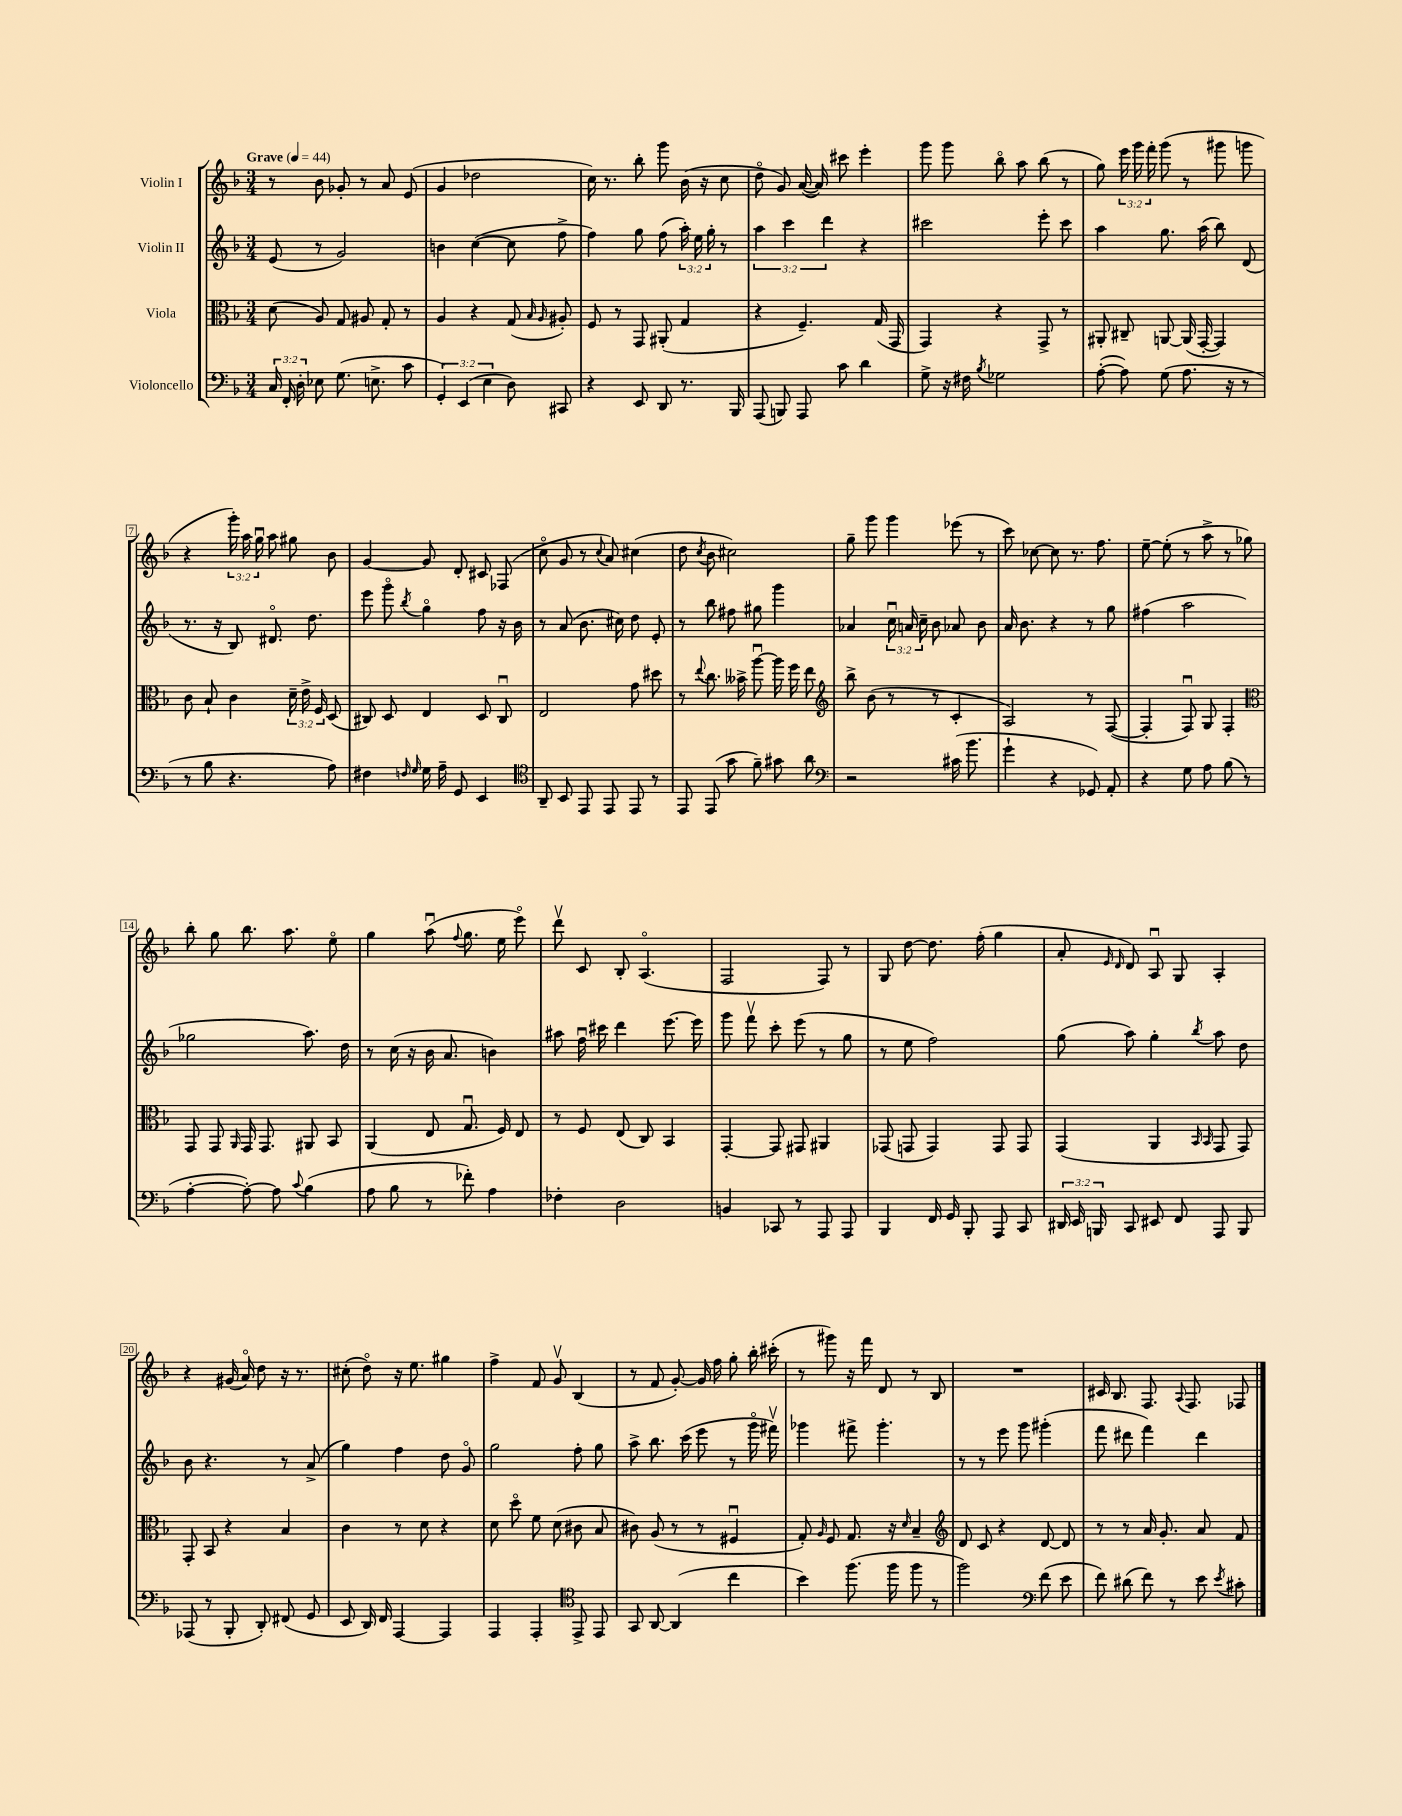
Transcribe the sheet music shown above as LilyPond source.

<<
\new StaffGroup <<
\new Staff = "s0" \with { instrumentName = "Violin I" } {
    \clef treble \key f \major \numericTimeSignature \time 3/4 \override Staff.TupletNumber.text = #tuplet-number::calc-fraction-text \tempo "Grave" 4 = 44
    \autoBeamOff r8 bes'8 ges'8-. r8 a'8 e'8( |
    g'4 des''2 |
    c''16) r8. bes''8-. g'''8 bes'16( r16 c''8 |
    d''8\flageolet g'8) a'16~( a'16) cis'''8 e'''4-. |
    g'''8 g'''8 bes''8\flageolet a''8 bes''8( r8 |
    g''8) \tuplet 3/2 { e'''16 g'''16 f'''16-. } g'''8( r8 gis'''8 g'''8 |
    r4 \tuplet 3/2 { g'''16-.) a''16 g''16\downbow } a''8 gis''8 bes'8 |
    g'4~ g'8 d'8-. cis'8 fes8( |
    c''8\flageolet g'8 r8 \appoggiatura { c''8 } a'8) cis''4( |
    d''8 \acciaccatura { c''8 } bes'8 cis''2) |
    g''8-- g'''8 g'''4 ees'''8( r8 |
    c'''8) ces''8~ ces''8 r8. f''8. |
    e''8~-- e''8-.( r8 a''8-> r8 ges''8) |
    bes''8-. g''8 bes''8. a''8. e''8\flageolet |
    g''4 a''8\downbow( \appoggiatura { f''8 } g''8. e''16 e'''8\flageolet) |
    d'''8\upbow c'8 bes8-. a4.\flageolet( |
    f2 f8) r8 |
    g8 d''8~ d''8. f''16-.( g''4 |
    a'8-. \grace { e'16 d'16 } d'8) a8\downbow g8 a4-. |
    r4 gis'16( a'16\flageolet) d''8 r16 r8. |
    cis''8-.( d''8\flageolet) r16 e''8. gis''4 |
    f''4-> f'8 g'8\upbow bes4( |
    r8 f'8 g'8~-.) g'16 f''16 g''8-. bes''16-. cis'''16-.( |
    r8 gis'''8) r16 f'''16 d'8 r8 bes8 |
    R2. |
    cis'16 bes8. f8. \appoggiatura { a8 } f8. fes8 \bar "|." |
}
\new Staff = "s1" \with { instrumentName = "Violin II" } {
    \clef treble \key f \major \numericTimeSignature \time 3/4 \override Staff.TupletNumber.text = #tuplet-number::calc-fraction-text
    \autoBeamOff e'8( r8 g'2) |
    b'4 c''4~( c''8 f''8-> |
    f''4) g''8 f''8( \tuplet 3/2 { a''16-.) e''16 g''16-. } r8 |
    \tuplet 3/2 { a''4 c'''4 d'''4 } r4 |
    cis'''2 e'''8-. cis'''8 |
    a''4 g''8. a''16( bes''8) d'8( |
    r8. r16 bes8) dis'8.\flageolet d''8. |
    e'''8 g'''8\flageolet \acciaccatura { bes''8 } g''4\flageolet f''8 r16 bes'16 |
    r8 a'8( bes'8. cis''16) d''8 e'8-. |
    r8 bes''8 fis''8 gis''8 g'''4 |
    aes'4 \tuplet 3/2 { c''16\downbow a'16 c''16-- } bes'8 aes'8 bes'8 |
    a'16 bes'8. r4 r8 g''8 |
    fis''4( a''2 |
    ges''2 a''8.) d''16 |
    r8 c''16( r16 bes'16 a'8. b'4) |
    ais''8 f''16\downbow cis'''16 d'''4 e'''8.~ e'''16 |
    g'''8 f'''8\upbow c'''8-. e'''8( r8 g''8 |
    r8 e''8 f''2) |
    g''8( a''8) g''4-. \acciaccatura { bes''8 } a''8 d''8 |
    bes'8 r4. r8 a'8->( |
    g''4) f''4 d''8 g'8\flageolet |
    g''2 f''8-. g''8 |
    a''8-> bes''8. c'''16( e'''8 r8 g'''16\flageolet fis'''16\upbow) |
    ges'''4 fis'''8-> ges'''4.-. |
    r8 r8 e'''8 g'''8 gis'''4-.( |
    f'''8 dis'''8 f'''4) dis'''4 \bar "|." |
}
\new Staff = "s2" \with { instrumentName = "Viola" } {
    \clef alto \key f \major \numericTimeSignature \time 3/4 \override Staff.TupletNumber.text = #tuplet-number::calc-fraction-text
    \autoBeamOff d'8( a8) g8 ais8 g8-. r8 |
    a4 r4 g8( \grace { bes16 a16 } ais8-.) |
    f8 r8 g,8 ais,8-.( g4 |
    r4 f4.--) g16( g,16 |
    g,4) r4 g,8-> r8 |
    ais,8-. cis8-- a,8~ a,16( g,16~-. g,4) |
    c'8 bes8-! c'4 \tuplet 3/2 { d'16-- e'16-> f16 } d8( |
    cis8) d8 e4 d8 cis8\downbow |
    e2 g'8 dis''8 |
    r8 \appoggiatura { e''8 } c''8. beses'16-> a''8~\downbow a''16 f''16 e''8 |
    \clef treble bes''8-> bes'8( r8 r8 c'4-. |
    a2) r8 f8~( |
    f4-. f8\downbow) g8 f4-. |
    \clef alto g,8 g,8 \grace { a,16 } g,16 g,8. ais,8 bes,8 |
    a,4( e8 g8.\downbow f16) e8 |
    r8 f8 e8( c8) bes,4 |
    g,4~-. g,8 gis,8 ais,4 |
    ges,8( g,8 g,4) g,8 g,8 |
    g,4( a,4 \grace { bes,16 bes,16 } g,8 g,8) |
    g,8-. bes,8 r4 bes4 |
    c'4 r8 d'8 r4 |
    d'8 d''8\flageolet f'8 d'8( cis'8 bes8 |
    cis'8) a8( r8 r8 fis4\downbow |
    g8-.) \grace { a16 } f8 g8. r16 \grace { d'16 } bes4-- |
    \clef treble d'8 c'8 r4 d'8~ d'8 |
    r8 r8 a'16 g'8.-. a'8 f'8 \bar "|." |
}
\new Staff = "s3" \with { instrumentName = "Violoncello" } {
    \clef bass \key f \major \numericTimeSignature \time 3/4 \override Staff.TupletNumber.text = #tuplet-number::calc-fraction-text
    \autoBeamOff \tuplet 3/2 { c16 f,16-. d16-. } ees8 g8.( e8.-> c'8 |
    \tuplet 3/2 { g,4-.) e,4( e4 } d8) cis,8 |
    r4 e,8 d,8 r8. bes,,16 |
    a,,8( b,,8) a,,8 c'8 d'4 |
    g8-> r16 fis16 \acciaccatura { bes8 } ges2 |
    a8~-.( a8) g8( a8. r16 r8 |
    r8 bes8 r4. a8) |
    fis4 \grace { f16 g16 } g16 a16-- g,8 e,4 |
    \clef tenor a,8-- bes,8 e,8 e,8 e,8 r8 |
    e,8 e,8( g'8 f'8--) gis'8 a'8 |
    \clef bass r2 cis'16( bes'8. |
    g'4-! r4 ges,8) a,8-. |
    r4 g8 a8 bes8( r8 |
    a4~-. a8~-.) a8 \appoggiatura { c'8 } bes4( |
    a8 bes8 r8 fes'8-.) a4 |
    fes4-. d2 |
    b,4 ces,8 r8 a,,8 a,,8 |
    bes,,4 f,16 g,16 bes,,8-. a,,8 c,8 |
    \tuplet 3/2 { dis,16 e,16 b,,16 } c,8 eis,8 f,8 a,,8 b,,8 |
    aes,,8( r8 bes,,8-. d,8-.) fis,8( g,8 |
    e,8 d,16) f,16 a,,4~ a,,4 |
    a,,4 a,,4-. \clef tenor e,8-> e,8 |
    g,8 a,8~ a,4( c''4 |
    bes'4) f''8.( f''16 f''8 r8 |
    f''2) \clef bass f'8( e'8 |
    f'8) dis'8( f'8) r8 e'8 \acciaccatura { e'8 } cis'8-. \bar "|." |
}
>>
>>
\layout { \context { \Score \override BarNumber.stencil = #(make-stencil-boxer 0.1 0.3 ly:text-interface::print) } }
